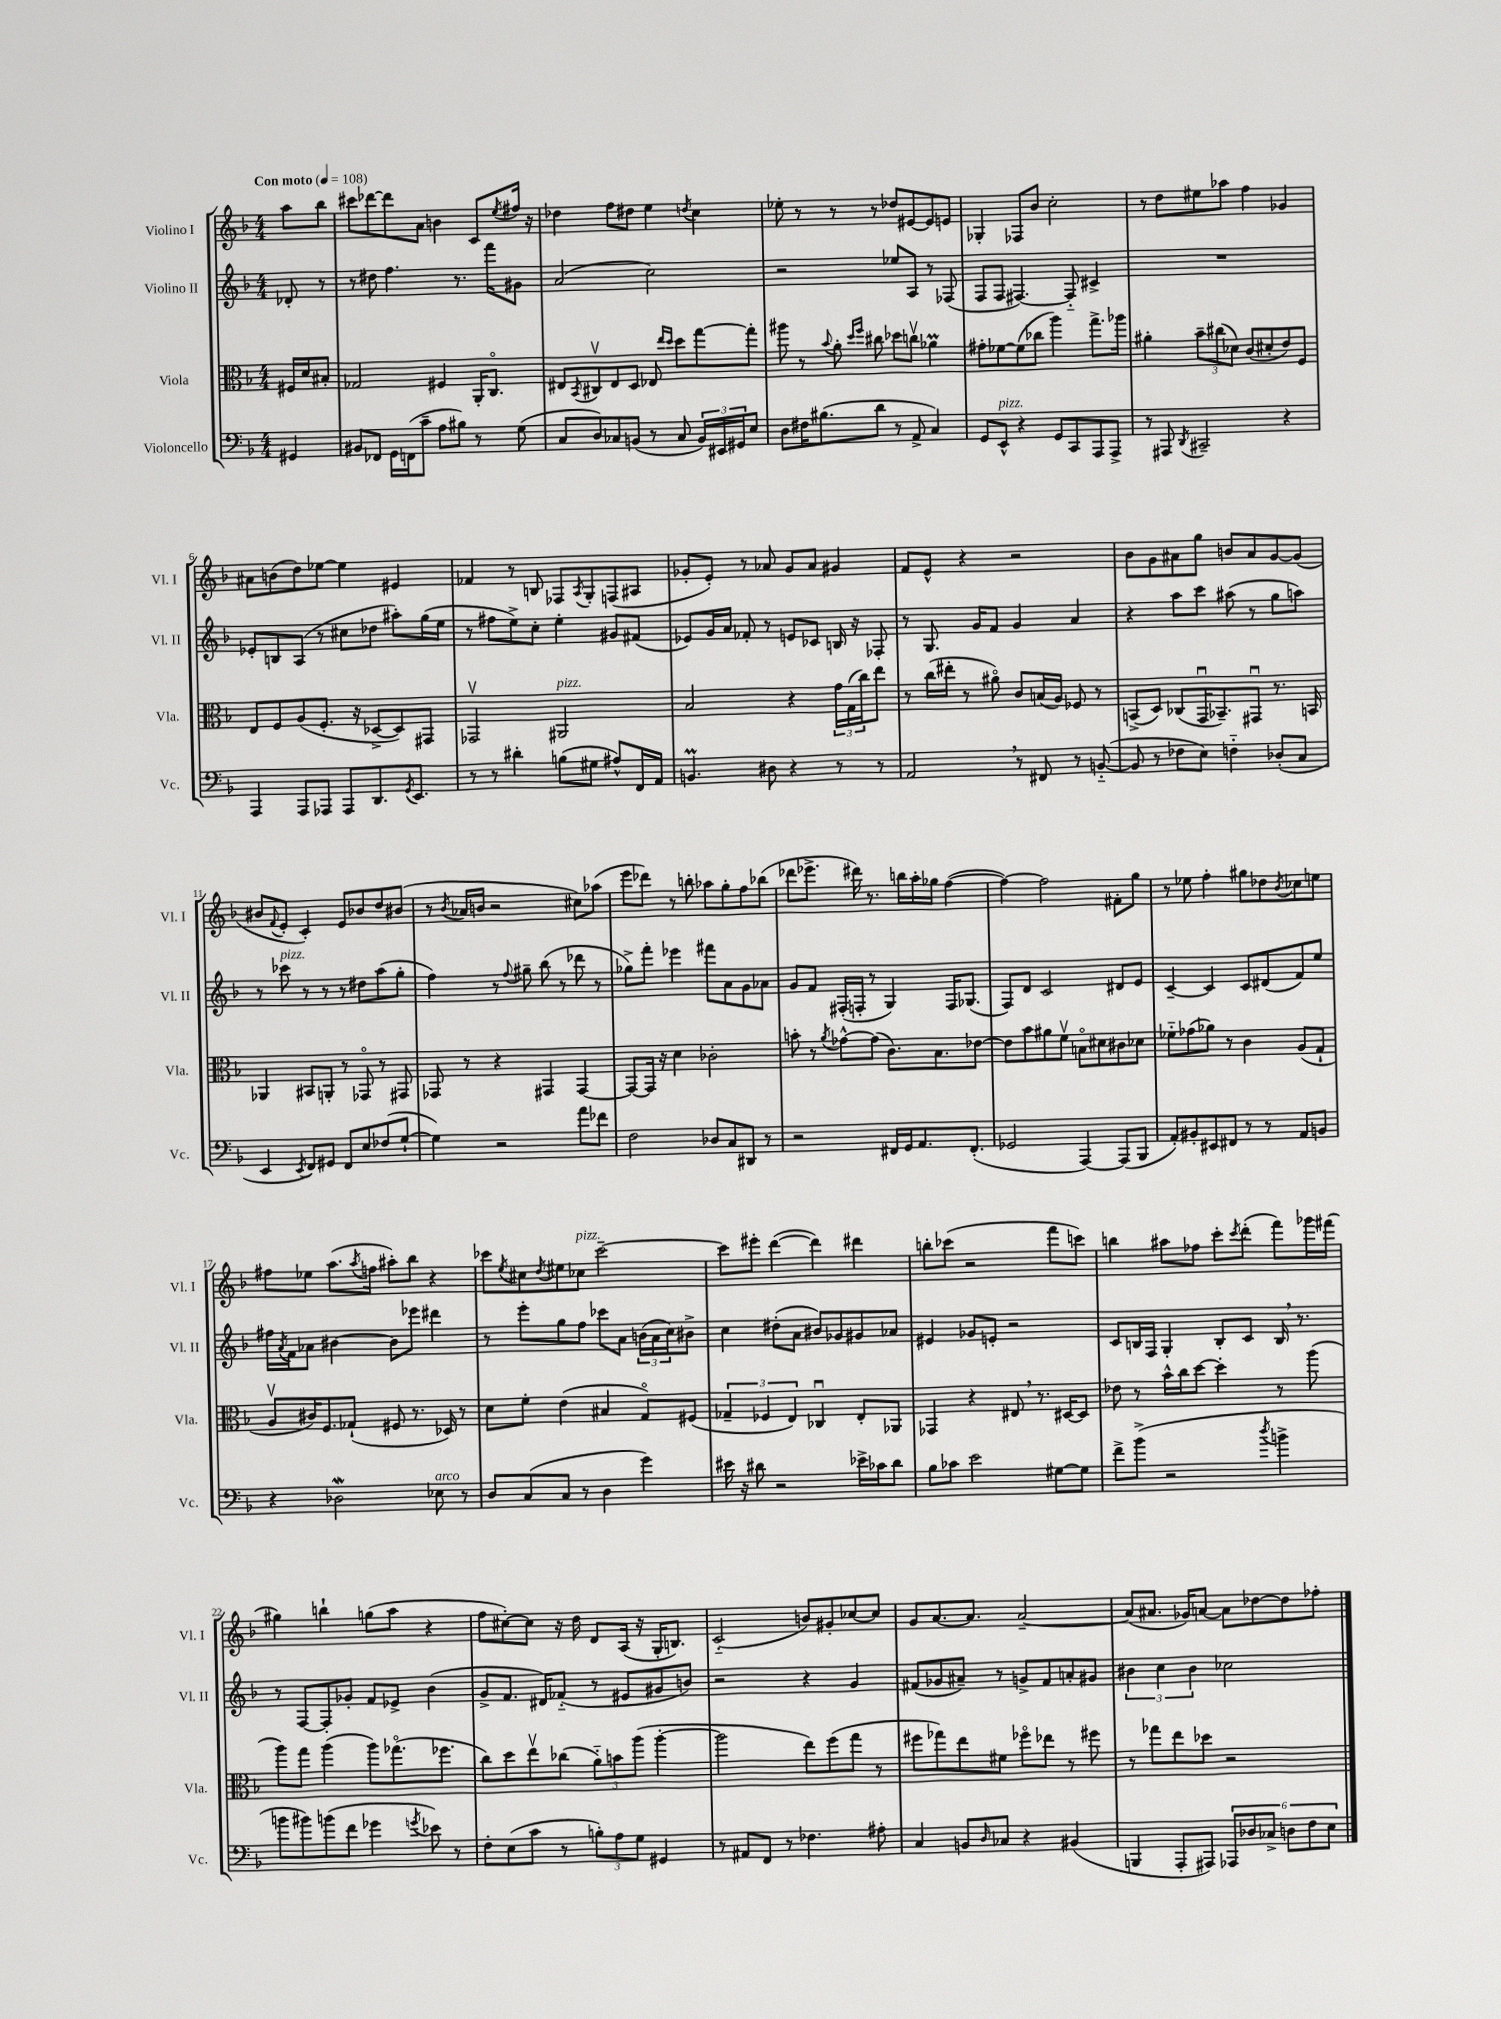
<<
\new StaffGroup <<
\new Staff = "s0" \with { instrumentName = "Violino I" shortInstrumentName = "Vl. I" } {
    \clef treble \key f \major \numericTimeSignature \time 4/4 \partial 4 \tempo "Con moto" 4 = 108
    a''8 bes''8 |
    cis'''8 des'''8~ des'''8 a'8 b'4 c'8 \acciaccatura { e''8 } fis''16 r16 |
    des''4 f''8 dis''8 e''4 \acciaccatura { d''8 } c''4 |
    ees''8-. r8 r8 r8 des''8 eis'8~ eis'8 e'8 |
    ges4-. fes8 bes'8 c''2-. |
    r8 d''8 eis''8 aes''8 f''4 ges'4 |
    ais'8 b'8( d''8) ees''8~ ees''4 eis'4 |
    fes'4 r8 b8 fes8 \acciaccatura { a8 } g8-. f8( ais8 |
    ges'8-. e'8-.) r8 aes'8 ges'8 aes'8 gis'4 |
    f'8 e'8-^ r4 r2 |
    bes'8 g'8 ais'8 g''8 b'8 ais'8 g'8~ g'8( |
    bis'8 \appoggiatura { f'8 } e'8-. c'4-.) e'8 bes'8 d''8 bis'8( |
    r8 \acciaccatura { bes'8 } aes'16 b'16 r2 cis''8) aes''8( |
    e'''8 des'''8) r8 b''8-. aes''8 g''8-. f''8 bes''8( |
    des'''8 ees'''8.-> dis'''16) r8. b''16 a''16-. ges''16 f''4~( |
    f''4~) f''2 fis'8-. g''8 |
    r8 ees''8 f''4-. gis''8 des''8 \acciaccatura { bes'8 } ces''8 e''8 |
    fis''8 ees''8 a''8.( \acciaccatura { a''8 } f''16 ais''8-.) bes''8 r4 |
    ces'''8 \acciaccatura { e''8 } cis''8 \acciaccatura { d''8 } eis''8 ces''8^\markup { \italic "pizz." } ces'''2~-- |
    ces'''8 eis'''8-. d'''4~( d'''4) dis'''4 |
    b''8-. ces'''8( r2 f'''8 c'''8) |
    b''4 ais''8 fes''8 c'''8-. \acciaccatura { c'''8 } d'''8-.( f'''8) ges'''16 fis'''16( |
    gis''4) b''4-! g''8( a''8 r4 |
    f''8 cis''8~-.) cis''8 r16 d''16 d'8 a16( r16 g16-. b8.) |
    c'2-_( b'8) gis'8-. ces''8~ ces''8 |
    g'8 a'8.~ a'8. a'2~-- |
    a'8( ais'8. ges'16) a'8~ a'8 des''8~ des''8 fes''8-. \bar "|." |
}
\new Staff = "s1" \with { instrumentName = "Violino II" shortInstrumentName = "Vl. II" } {
    \clef treble \key f \major \numericTimeSignature \time 4/4 \partial 4
    des'8-. r8 |
    r8 dis''8 f''4. r8. f'''16 gis'8 |
    a'2( c''2) |
    r2 ees''8 a8 r8 fes8( |
    f8 f8 fis4.~) fis8-_ cis'4-> |
    R1 |
    ees'8-. b8 a8( r8 cis''8 des''8 ais''8-.) g''16( e''16 |
    r8 fis''8 e''8->) c''8-. e''4-. gis'8 fis'8( |
    ees'8) g'16 a'16 fes'8-. r8 e'8 ces'8 b16 r16 fes8-. |
    r8 g8. g'16 f'8 g'4 a'4 |
    r4 a''8 c'''8 ais''8( r8 g''8 a''8) |
    r8 ces'''8^\markup { \italic "pizz." } r8 r8 r8 dis''8 a''8( g''8-. |
    f''4) r8 \appoggiatura { f''8 } gis''8-- bes''8( r8 des'''8 r8 |
    ges''8->) f'''8-. ees'''4 fis'''8 a'8 g'8 aes'8 |
    g'8 f'8 fis16-.( f16-. r8 g4) f16 ges8.( |
    f8) d'8 c'2 dis'8 e'8 |
    c'4~-- c'4 c'8 dis'8( f'8) e''8 |
    fis''16 \acciaccatura { a'8 } f'16 aes'8 bis'4~ bis'8 ees'''8 dis'''4 |
    r8 e'''8-. g''8 f''8 ces'''8 a'8 \tuplet 3/2 { b'16( a'16 c''16) } bis'8-> |
    c''4 dis''8-.( a'8 bis'8) ges'8 gis'8 aes'8 |
    eis'4 ges'8 e'8-. r2 |
    c'8 b16 f16 g4-. b8-. c'8 b16 \breathe r8. |
    r8 f8~ f8-. ges'8-. f'8 ees'8-> bes'4( |
    g'8-> f'8. dis'16) fes'8-_( r8 eis'8 gis'8 b'8) |
    r2 r4 g'4 |
    fis'8( ges'8 ais'8--) r8 g'8-> fis'8 a'8-. gis'8 |
    \tuplet 3/2 { bis'4 c''4 bis'4 } ces''2 \bar "|." |
}
\new Staff = "s2" \with { instrumentName = "Viola" shortInstrumentName = "Vla." } {
    \clef alto \key f \major \numericTimeSignature \time 4/4 \partial 4
    fis16 d'16 bis8-. |
    ges2 fis4 a,16-. c8.\flageolet |
    eis8 \acciaccatura { bes,8 } cis8\upbow eis8 d8 ees8 \grace { e''16 d''16 } d''8 g''8~ g''8-. |
    ais''8 r8 \appoggiatura { bes'8 } a'8-. \grace { d''16 f''16 } cis''8 des''8 c''8\upbow aes'4\prall |
    gis'8-. fes'8~ fes'8( ces''8 a''4) g''8.-> aes''16 |
    ais'4-. \tuplet 3/2 { bes'8-- cis''8( des'8) } c'8( dis'8-. e'8) f8 |
    e8 f8 a8( f8.-. r16 des8~-> des8) gis,8 |
    ges,2\upbow ais,2^\markup { \italic "pizz." } |
    bes2 r4 \tuplet 3/2 { g'16 g16( c''16) } e''8 |
    r8 c''16( eis''16-. r8 ais'8\flageolet) c'8 b16( a16) fes8 r8 |
    b,8->( d8) ces8( g,16\downbow bes,8.--) gis,8\downbow r8. b,16 |
    aes,4 bis,8 a,8-. r8 ges,8\flageolet r8 gis,8 |
    ges,8 r8 r4 gis,4 gis,4~ |
    gis,8~ gis,16 r16 d'4 ces'2-. |
    b'8-. r8 \acciaccatura { a'8 } ges'8~-^ ges'8( c'8.) bes8. ees'8~ |
    ees'8 bes'8 ais'8 f'8\upbow b8\flageolet dis'8 cis'8 des'8 |
    fes'8-_ ges'8( aes'8) r8 c'4 a8( g8-! |
    a8\upbow cis'16) f8. ges8-!( fis8 r8. des16) r8 |
    d'8 f'8-. e'4( bis4 g8\flageolet) fis8( |
    \tuplet 3/2 { ges4-- fes4 e4) } ces4\downbow e8-. aes,8 |
    ges,4 r4 eis8 \breathe r8. dis16~ dis8 |
    ees'8 r8 bes'16-^ c''16 d''8~ d''4-. r8 a''8( |
    a''8) g''8 a''4( a''8) ges''8.\flageolet( fes''8. |
    c''8) d''8 e''8\upbow ces''8( \tuplet 3/2 { a'8-_) b'8 a''8( } a''4~-. |
    a''2 e''8) f''8( g''8 r8 |
    fis''8 ges''8) e''8 fis'8 fes''8\flageolet ees''8 r8 fis''8 |
    r8 ges''8 e''8 des''8 r2 \bar "|." |
}
\new Staff = "s3" \with { instrumentName = "Violoncello" shortInstrumentName = "Vc." } {
    \clef bass \key f \major \numericTimeSignature \time 4/4 \partial 4
    gis,4 |
    bis,8 fes,8 g,16 f,16( c'8-- a8 bis8) r8 g8( |
    c8 d8) ces8 b,8( r8 ces8 \tuplet 3/2 { b,16) eis,16 gis,16 } e8 |
    d8 fis16 bis8.( d'8 r8 a,8-> c4) |
    g,8 e,8-^^\markup { \italic "pizz." } r4 g,8 c,8 a,,8 a,,8-> |
    r8 ais,,8 \acciaccatura { d,8 } cis,2-- r4 |
    a,,4 a,,8 aes,,8 aes,,8 d,8. \acciaccatura { g,8 } e,8. |
    r8 r8 dis'4-. b8( gis8 ais8-^) f,16 a,16 |
    b,4.\prall dis8 r4 r8 r8 |
    a,2 \breathe r8 fis,8 r8 b,8~-_( |
    b,8 r8 fes8 e8) f4-_ des8-.( c8 |
    e,4 \acciaccatura { e,8 } f,8) gis,8 f,8 e8 fes8( g8~-! |
    g4) r2 a'8 fes'8 |
    f2 des8 c8 dis,8 r8 |
    r2 fis,16 g,16 a,8. fis,8.-.( |
    ges,2 a,,4~) a,,8( bes,,8 |
    a,8-.) bis,8-. eis,8 fis,8 r8 r8 a,8 b,8 |
    r4 des2\mordent ees8^\markup { \italic "arco" } r8 |
    d8 c8( c8 r8 d4 g'4) |
    eis'16 r16 dis'8 r2 ees'16-> ces'16 dis'8 |
    bes8 ces'8 e'2 gis8~ gis8 |
    f'8-> bes'8->( r2 \acciaccatura { d''8 } b'4-> |
    b'8 bis'8) b'8( f'8 ges'4 \acciaccatura { g'8 } ees'8) r8 |
    f8-. e8( c'8 r8 \tuplet 3/2 { b8-.) a8 g8 } gis,4 |
    r8 ais,8 f,8 r8 fes4. ais8-. |
    c4 b,8 \grace { d16 } ces8 r4 bis,4( |
    b,,4 a,,8-. ais,,8) \tuplet 6/4 { aes,,8 des8 ces8-> d8 f8 e8 } \bar "|." |
}
>>
>>
